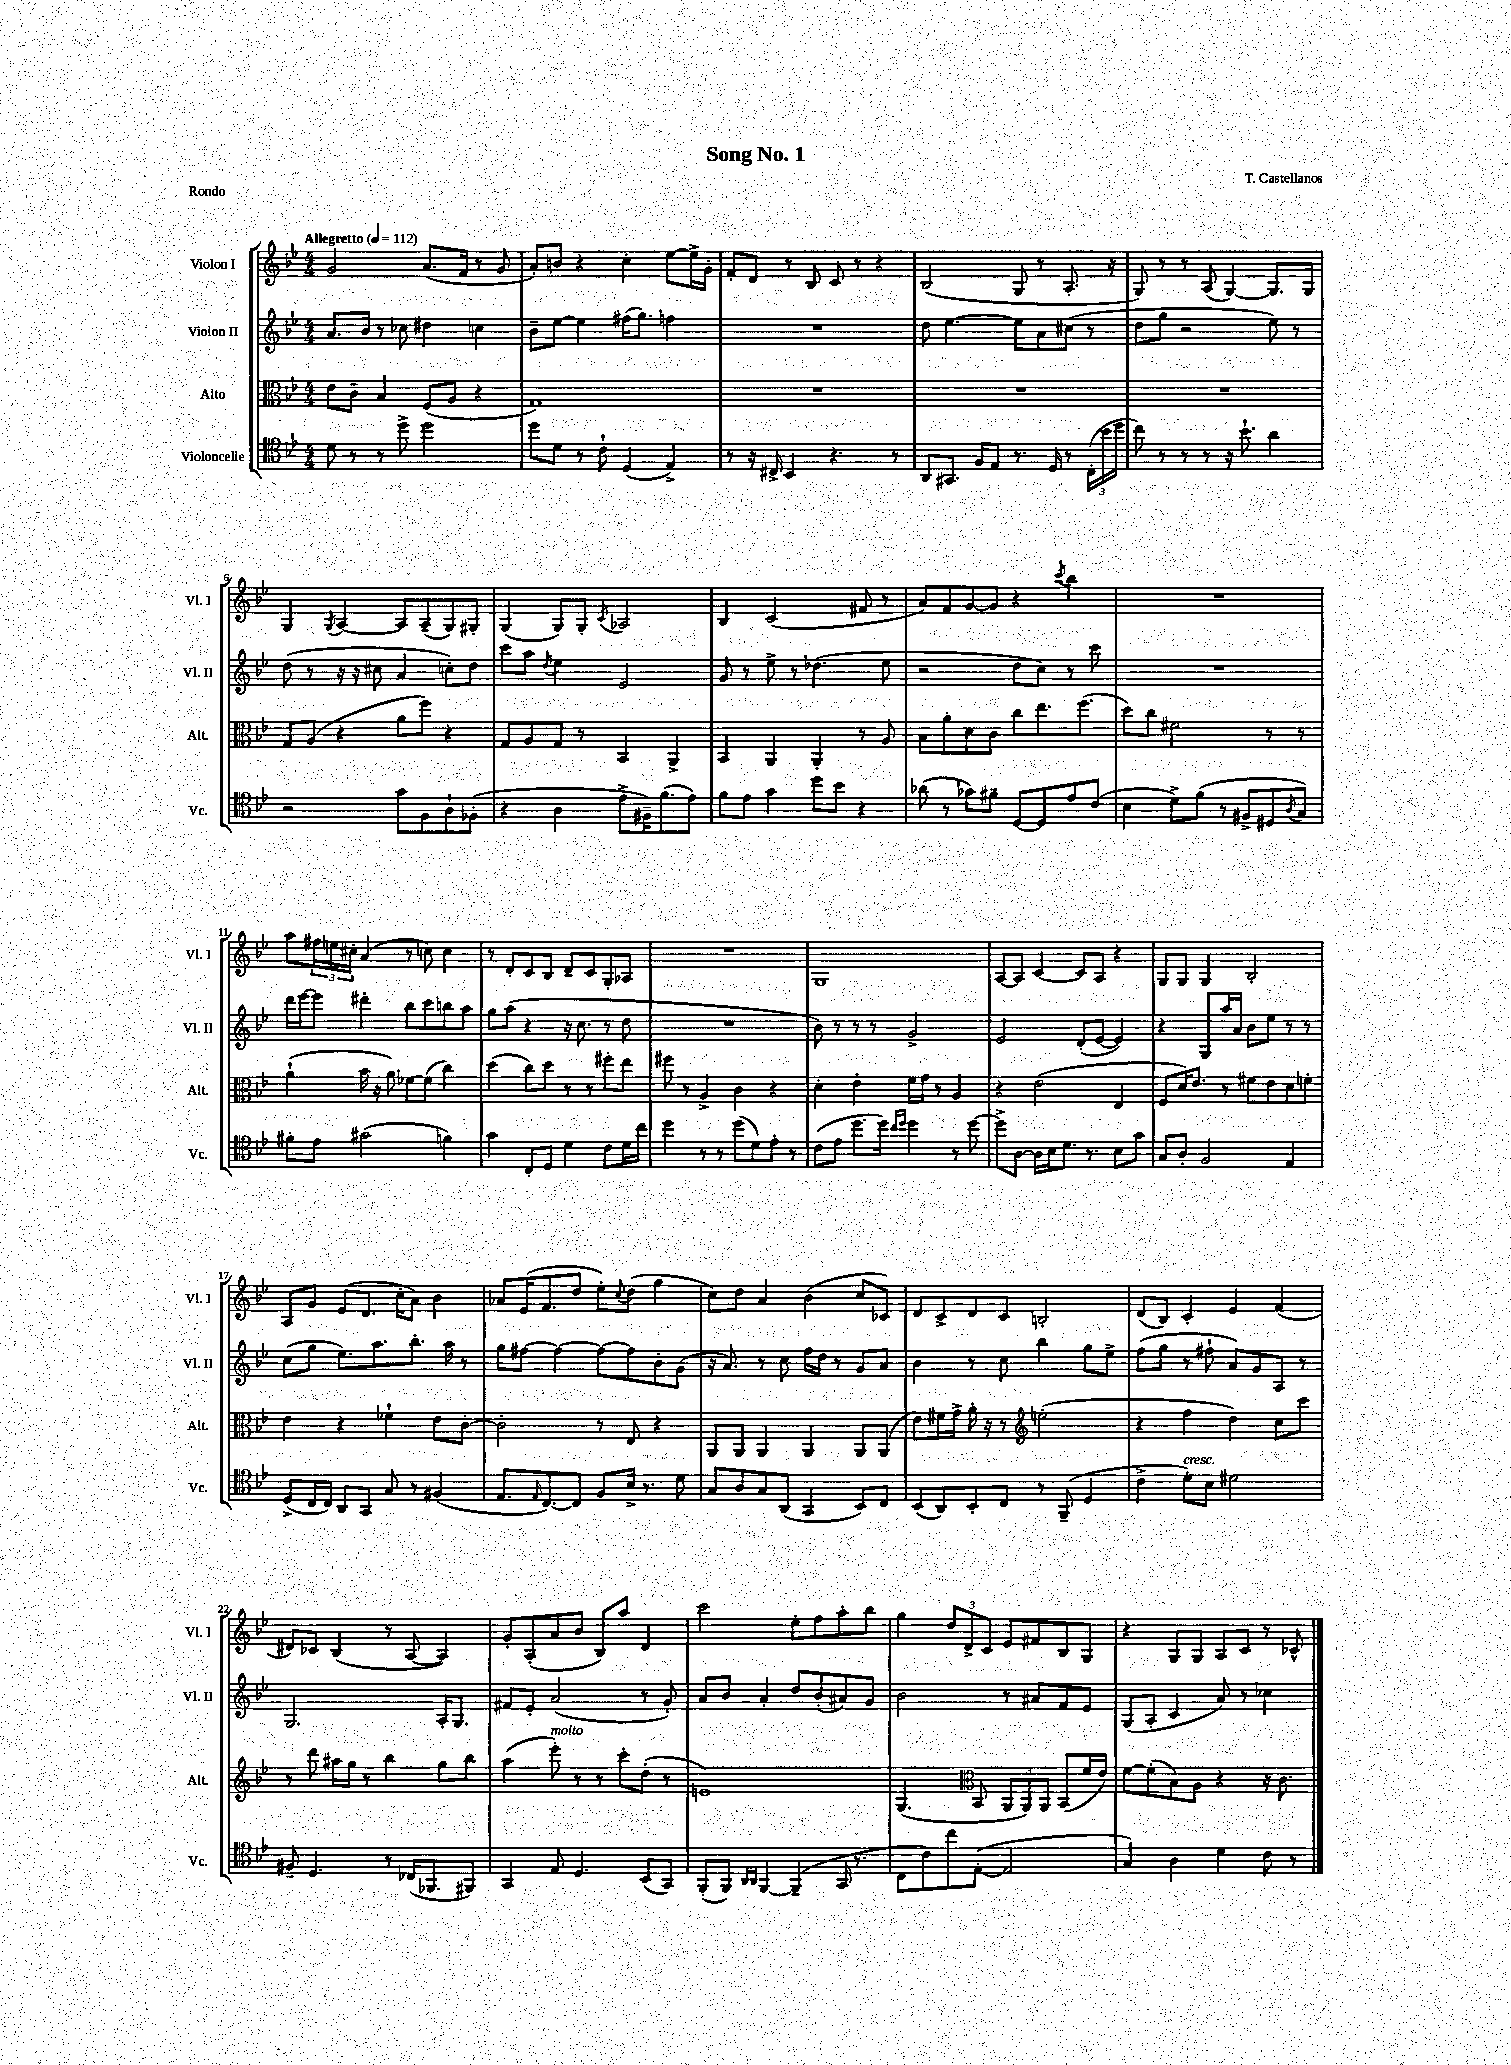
\header { title = "Song No. 1" composer = "T. Castellanos" piece = "Rondo" }
<<
\new StaffGroup <<
\new Staff = "s0" \with { instrumentName = "Violon I" shortInstrumentName = "Vl. I" } {
    \clef treble \key bes \major \numericTimeSignature \time 4/4 \tempo "Allegretto" 4 = 112
    g'2 a'8.( f'16 r8 g'8 |
    a'8-.) b'8 r4 c''4-. ees''8~ ees''16-> g'16-. |
    f'8-. d'8 r8 bes8 c'8 r8 r4 |
    bes2( g8 r8 a8.-. r16 |
    g8) r8 r8 a8( g4~) g8. g16 |
    g4 \acciaccatura { g8 } a4~ a8 a8--( g8) gis8-. |
    g4( g8) g8-. \acciaccatura { c'8 } aes2 |
    bes4 c'2( fis'8 r8 |
    a'8) f'8 g'8~ g'8 r4 \acciaccatura { c'''8 } bes''4 |
    R1 |
    a''8 \tuplet 3/2 { fis''16 e''16 cis''16-. } a'4( r8 c''8) c''4 |
    r8 d'8-. c'8 bes8 d'8-- c'8 g8-. aes8 |
    R1 |
    g1 |
    a8~ a8 c'4~ c'8 a8 r4 |
    g8 g8 g4 bes2-. |
    a8 g'8 ees'8( d'8. c''16-. a'8) bes'4 |
    aes'8 ees'16( f'8. d''8 ees''8-.) \appoggiatura { c''8 } d''8( g''4 |
    c''8) d''8 a'4 bes'4( c''8 ces'8) |
    d'8 c'8-> d'8 c'8 b2-. |
    d'8( bes8) c'4-. ees'4 f'4( |
    dis'8) ces'8 bes4( r8 a8~ a4) |
    g'8-. a8-.( a'8 bes'8 bes8) a''8 d'4 |
    c'''2 ees''8-. f''8 a''8-. bes''8 |
    g''4 \tuplet 3/2 { d''8 d'8-> c'8 } ees'8 fis'8 bes8 g8 |
    r4 g8 g8 a8 c'8 r8 ces'8-^ \bar "|." |
}
\new Staff = "s1" \with { instrumentName = "Violon II" shortInstrumentName = "Vl. II" } {
    \clef treble \key bes \major \numericTimeSignature \time 4/4
    a'8. bes'16 r8 ces''8 dis''4 c''4 |
    bes'8-- ees''8~ ees''4 fis''16( g''8.) f''4 |
    R1 |
    d''8 ees''4.~ ees''8 a'8 cis''8( r8 |
    d''8 g''8 r2 ees''8) r8 |
    d''8( r8 r16 r16 cis''8 a'4 c''8-.) d''8 |
    c'''8 a''8 \acciaccatura { d''8 } ees''4 ees'2 |
    g'8 r8 ees''8-> r8 des''4.( ees''8 |
    r2 d''8 c''8) r8 c'''8 |
    R1 |
    d'''16 ees'''16~ ees'''8 dis'''4-. bes''8 c'''8 b''8 a''8 |
    g''8 a''8( r4 r16 c''8. r8 d''8 |
    R1 |
    bes'8) r8 r8 r8 g'2-> |
    ees'2 d'8-.( ees'8~ ees'4) |
    r4 g8 a''16 a'16 bes'8 ees''8 r8 r8 |
    c''8( g''8 ees''8.) a''8. bes''8.-. a''16 r8 |
    g''8 fis''8~ fis''4~ fis''8~ fis''8 bes'8-. g'8( |
    r16 a'8.) r8 c''8 f''16 d''16 r8 g'8 a'8 |
    bes'4 r8 c''8 bes''4 g''8 ees''8-> |
    f''8( g''8 r8 fis''8-! a'8) g'8 a8 r8 |
    g2. a16-. g8. |
    fis'8 ees'8-. a'2( r8 g'8-.) |
    a'8 bes'8 a'4-. d''8 bes'8-.( ais'8) g'8 |
    bes'2 r8 ais'8 f'8 ees'8 |
    g8( a8-. c'4 a'8) r8 ces''4 \bar "|." |
}
\new Staff = "s2" \with { instrumentName = "Alto" shortInstrumentName = "Alt." } {
    \clef alto \key bes \major \numericTimeSignature \time 4/4
    ees'8 c'8-- bes4 f8( a8 r4 |
    g1) |
    R1 |
    R1 |
    R1 |
    g8 a8( r4 a'8 f''8) r4 |
    g8 a8 g8 r8 bes,4 a,4-> |
    bes,4 a,4 a,4-. r8 a8 |
    bes8 a'8-. d'8 c'8 c''8 ees''8. f''8.( |
    d''8) c''8 fis'2 r8 r8 |
    a'4-!( bes'16 r16 a'8) fes'8~ fes'8( c''4) |
    d''4( c''8) d''8 r8 r8 fis''8-. ees''8 |
    fis''8 r8 a4-> c'4 r4 |
    d'4-. ees'4-. f'16 g'16 r8 a4 |
    r4 ees'2( ees4 |
    f8 d'16) ees'8. r8 fis'8 ees'8 d'8 f'8-. |
    ees'4 r4 fes'4-! ees'8 c'8~-. |
    c'2-. r8 ees8 r4 |
    a,8 a,8 a,4 a,4 a,8 a,8( |
    ees'8) fis'16 g'16-> a'16-. r16 r8 \clef treble e''2-.( |
    r4 f''4 d''4) c''8 c'''8 |
    r8 d'''8 ais''16 g''16 r8 bes''4 g''8 bes''8 |
    a''4( ees'''8-.^\markup { \italic "molto" }) r8 r8 c'''8-. d''8-.( r8 |
    e'1) |
    g4.( \clef alto bes,8 \tuplet 3/2 { a,8 a,8) a,8 } bes,8( f'16 ees'16) |
    f'8~ f'8-.( bes8) a8 r4 r16 c'8. \bar "|." |
}
\new Staff = "s3" \with { instrumentName = "Violoncelle" shortInstrumentName = "Vc." } {
    \clef tenor \key bes \major \numericTimeSignature \time 4/4
    d'8 r8 r8 d''8-> d''2 |
    d''8 d'8 r8 c'8-! d4( ees4->) |
    r8 r16 cis16-> bes,4 r4. r8 |
    a,8 gis,8. f16 ees8 r8. d16 r8 \tuplet 3/2 { c16-.( bes'16 d''16 } |
    c''8) r8 r8 r8 r16 bes'8.-! a'4 |
    r2 g'8 f8 a8-! fes8-.( |
    r4 a4 ees'8-> fis16--) f'8.( ees'8) |
    f'8 ees'8 g'4 d''8 bes'8 r4 |
    aes'8( r8 ges'8) fis'8-- d8~ d8 ees'8 c'8( |
    bes4 d'8->) f'8( r8 fis8-> dis8 \acciaccatura { a8 } g8) |
    fis'8-. ees'8 gis'2( f'4) |
    g'4 c8-. d8 d'4 c'8 d'16 c''16 |
    d''4 r8 r8 d''8( d'8) ees'8-. r8 |
    c'8( ees'8 d''8. d''16) \grace { c''16 d''16 } d''4 r8 d''8~ |
    d''8-> a8~ a16 bes16 d'8. r8. bes8 g'8 |
    g8 a8-. f2 ees4 |
    d8->( c16 c16) a,8 g,8 g8 r8 fis4( |
    ees8. \grace { ees16 } c8.~) c8 f8 bes16-> r8. d'8 |
    g8 a8 g8 a,8( g,4 bes,8) c8 |
    bes,8( a,8) bes,8-. c8 r8 f,8--( d4 |
    c'4-> d'8-.^\markup { \italic "cresc." }) bes8 dis'2 |
    fis8-- d4. r8 ces16( fes,8. fis,8) |
    g,4 ees8 d4. bes,8( g,8) |
    f,8-.( f,8) \grace { a,16 a,16 } f,4~ f,4--( g,16 r8. |
    c8 c'8) c''8 ees8~-.( ees2 |
    g4) a4 d'4 c'8 r8 \bar "|." |
}
>>
>>
